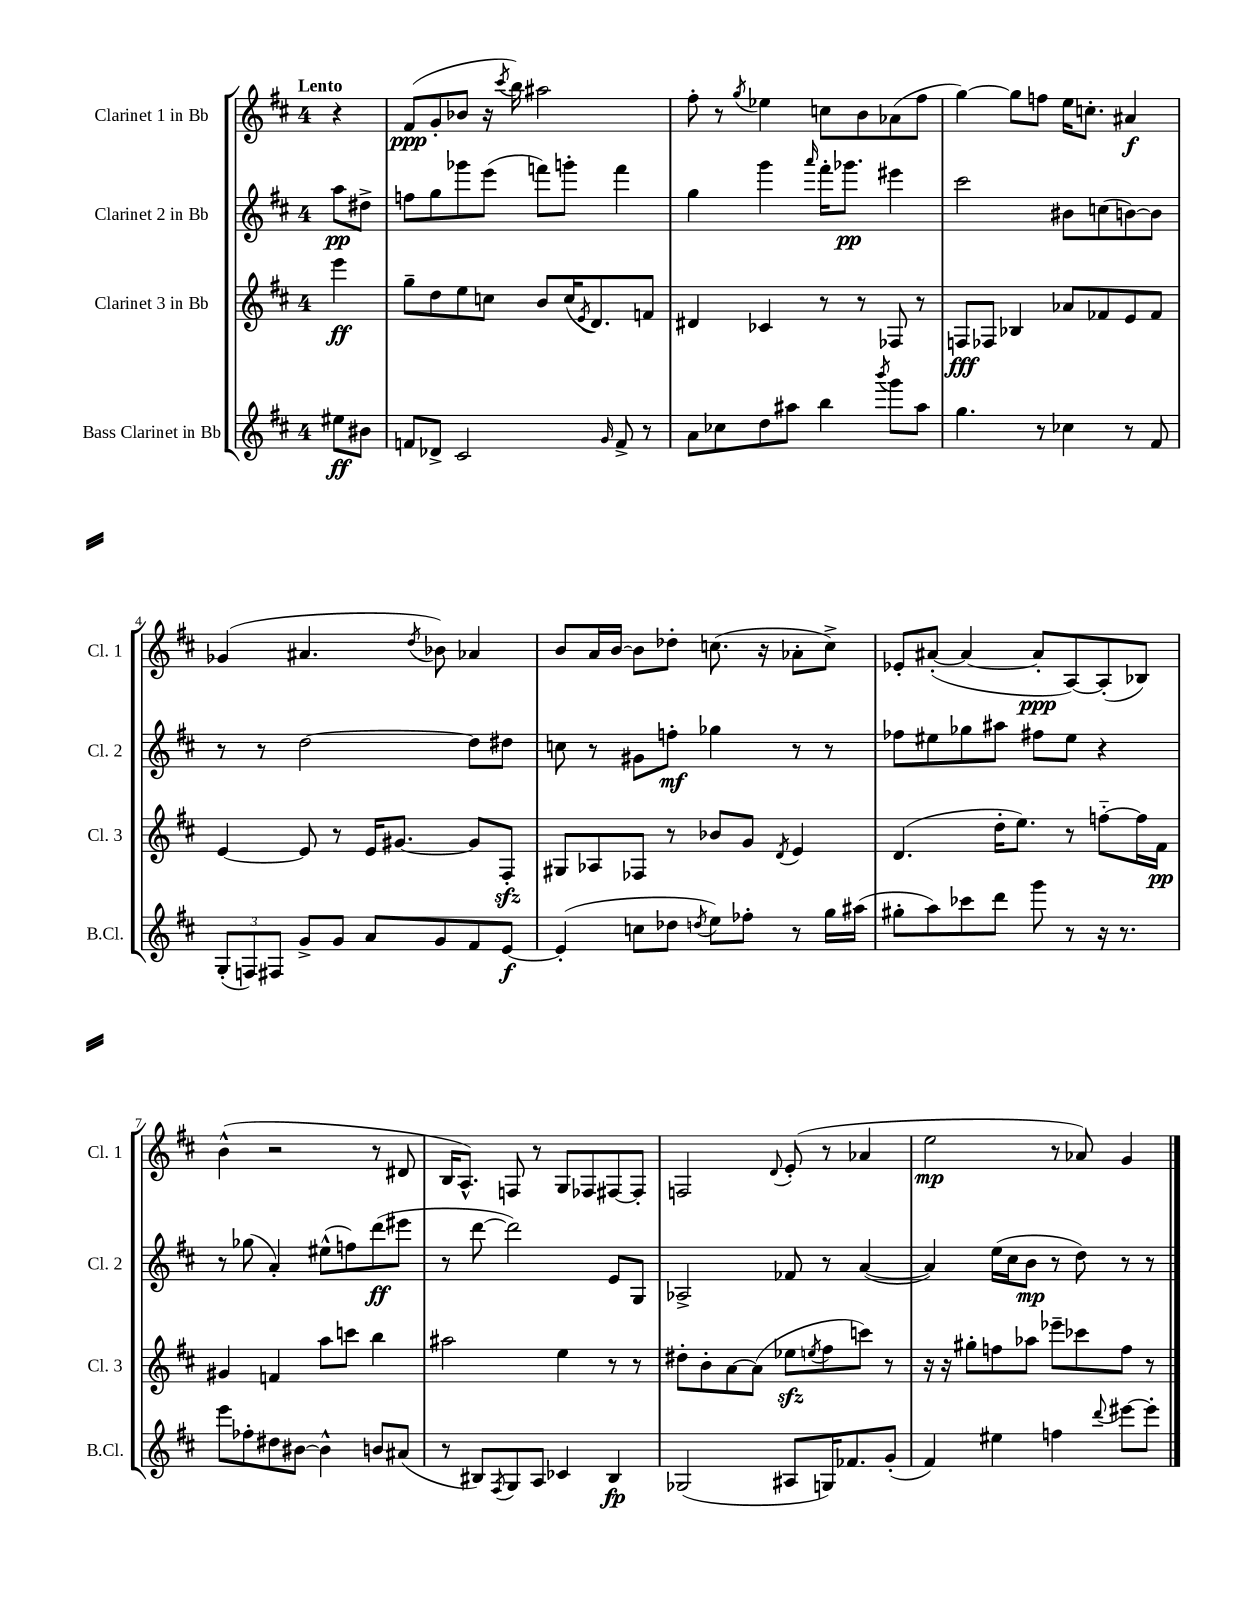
<<
\new StaffGroup <<
\new Staff = "s0" \with { instrumentName = "Clarinet 1 in Bb" shortInstrumentName = "Cl. 1" } {
    \clef treble \key d \major \once \override Staff.TimeSignature.style = #'single-digit \time 4/4 \partial 4 \tempo "Lento"
    r4 |
    fis'8\ppp( g'8-. bes'8 r16 \acciaccatura { cis'''8 } b''16) ais''2 |
    fis''8-. r8 \acciaccatura { g''8 } ees''4 c''8 b'8 aes'8( fis''8 |
    g''4~) g''8 f''8 e''16 c''8.-. ais'4\f |
    ges'4( ais'4. \acciaccatura { d''8 } bes'8) aes'4 |
    b'8 a'16 b'16~ b'8 des''8-. c''8.( r16 aes'8-. c''8->) |
    ees'8-. ais'8~-.( ais'4~ ais'8-.\ppp a8~) a8-.( bes8) |
    b'4-^( r2 r8 dis'8 |
    b16 a8.-^) f8 r8 g8 fes8 fis8~ fis8-. |
    f2 \appoggiatura { d'8 } e'8-.( r8 aes'4 |
    e''2\mp r8 aes'8) g'4 \bar "|." |
}
\new Staff = "s1" \with { instrumentName = "Clarinet 2 in Bb" shortInstrumentName = "Cl. 2" } {
    \clef treble \key d \major \once \override Staff.TimeSignature.style = #'single-digit \time 4/4 \partial 4
    a''8\pp dis''8-> |
    f''8 g''8 ges'''8 e'''8( f'''8) g'''8-. f'''4 |
    g''4 g'''4 \grace { a'''16 } fis'''16-. ges'''8.\pp eis'''4 |
    cis'''2 bis'8 c''8( b'8~) b'8 |
    r8 r8 d''2~ d''8 dis''8 |
    c''8 r8 gis'8 f''8-.\mf ges''4 r8 r8 |
    fes''8 eis''8 ges''8 ais''8 fis''8 eis''8 r4 |
    r8 ges''8( a'4-.) eis''8-^( f''8) d'''8\ff( eis'''8 |
    r8 d'''8~ d'''2) e'8 g8 |
    aes2-> fes'8 r8 a'4~( |
    a'4) e''16( cis''16 b'8\mp r8 d''8) r8 r8 \bar "|." |
}
\new Staff = "s2" \with { instrumentName = "Clarinet 3 in Bb" shortInstrumentName = "Cl. 3" } {
    \clef treble \key d \major \once \override Staff.TimeSignature.style = #'single-digit \time 4/4 \partial 4
    e'''4\ff |
    g''8-- d''8 e''8 c''8 b'8 c''16( \acciaccatura { e'8 } d'8.) f'8 |
    dis'4 ces'4 r8 r8 fes8 r8 |
    f8\fff fes8 bes4 aes'8 fes'8 e'8 fes'8 |
    e'4~ e'8 r8 e'16 gis'8.~ gis'8 fis8-.\sfz |
    gis8 aes8 fes8 r8 bes'8 g'8 \acciaccatura { d'8 } e'4 |
    d'4.( d''16-. e''8.) r8 f''8~-_ f''16 fis'16\pp |
    gis'4 f'4 a''8 c'''8 b''4 |
    ais''2 e''4 r8 r8 |
    dis''8-. b'8-. a'8~ a'8( ees''8\sfz \acciaccatura { e''8 } fis''8 c'''8) r8 |
    r16 r16 gis''8-. f''8 aes''8 ees'''8-- ces'''8 f''8 r8 \bar "|." |
}
\new Staff = "s3" \with { instrumentName = "Bass Clarinet in Bb" shortInstrumentName = "B.Cl." } {
    \clef treble \key d \major \once \override Staff.TimeSignature.style = #'single-digit \time 4/4 \partial 4
    eis''8\ff bis'8 |
    f'8 des'8-> cis'2 \grace { g'16 } f'8-> r8 |
    a'8 ces''8 d''8 ais''8 b''4 \acciaccatura { b'''8 } g'''8 ais''8 |
    g''4. r8 ces''4 r8 fis'8 |
    \tuplet 3/2 { g8-.( f8) fis8 } g'8-> g'8 a'8 g'8 fis'8 e'8~\f |
    e'4-.( c''8 des''8 \acciaccatura { d''8 } e''8) fes''8-. r8 g''16 ais''16( |
    gis''8-. a''8) ces'''8 d'''8 g'''8 r8 r16 r8. |
    e'''8 fes''8-. dis''8 bis'8~ bis'4-^ b'8 ais'8( |
    r8 bis8) \acciaccatura { fis8 } g8 a8 ces'4 bis4\fp |
    ges2( ais8 g16) fes'8. g'8-.( |
    fis'4) eis''4 f''4 \appoggiatura { d'''8 } eis'''8~ eis'''8-. \bar "|." |
}
>>
>>
